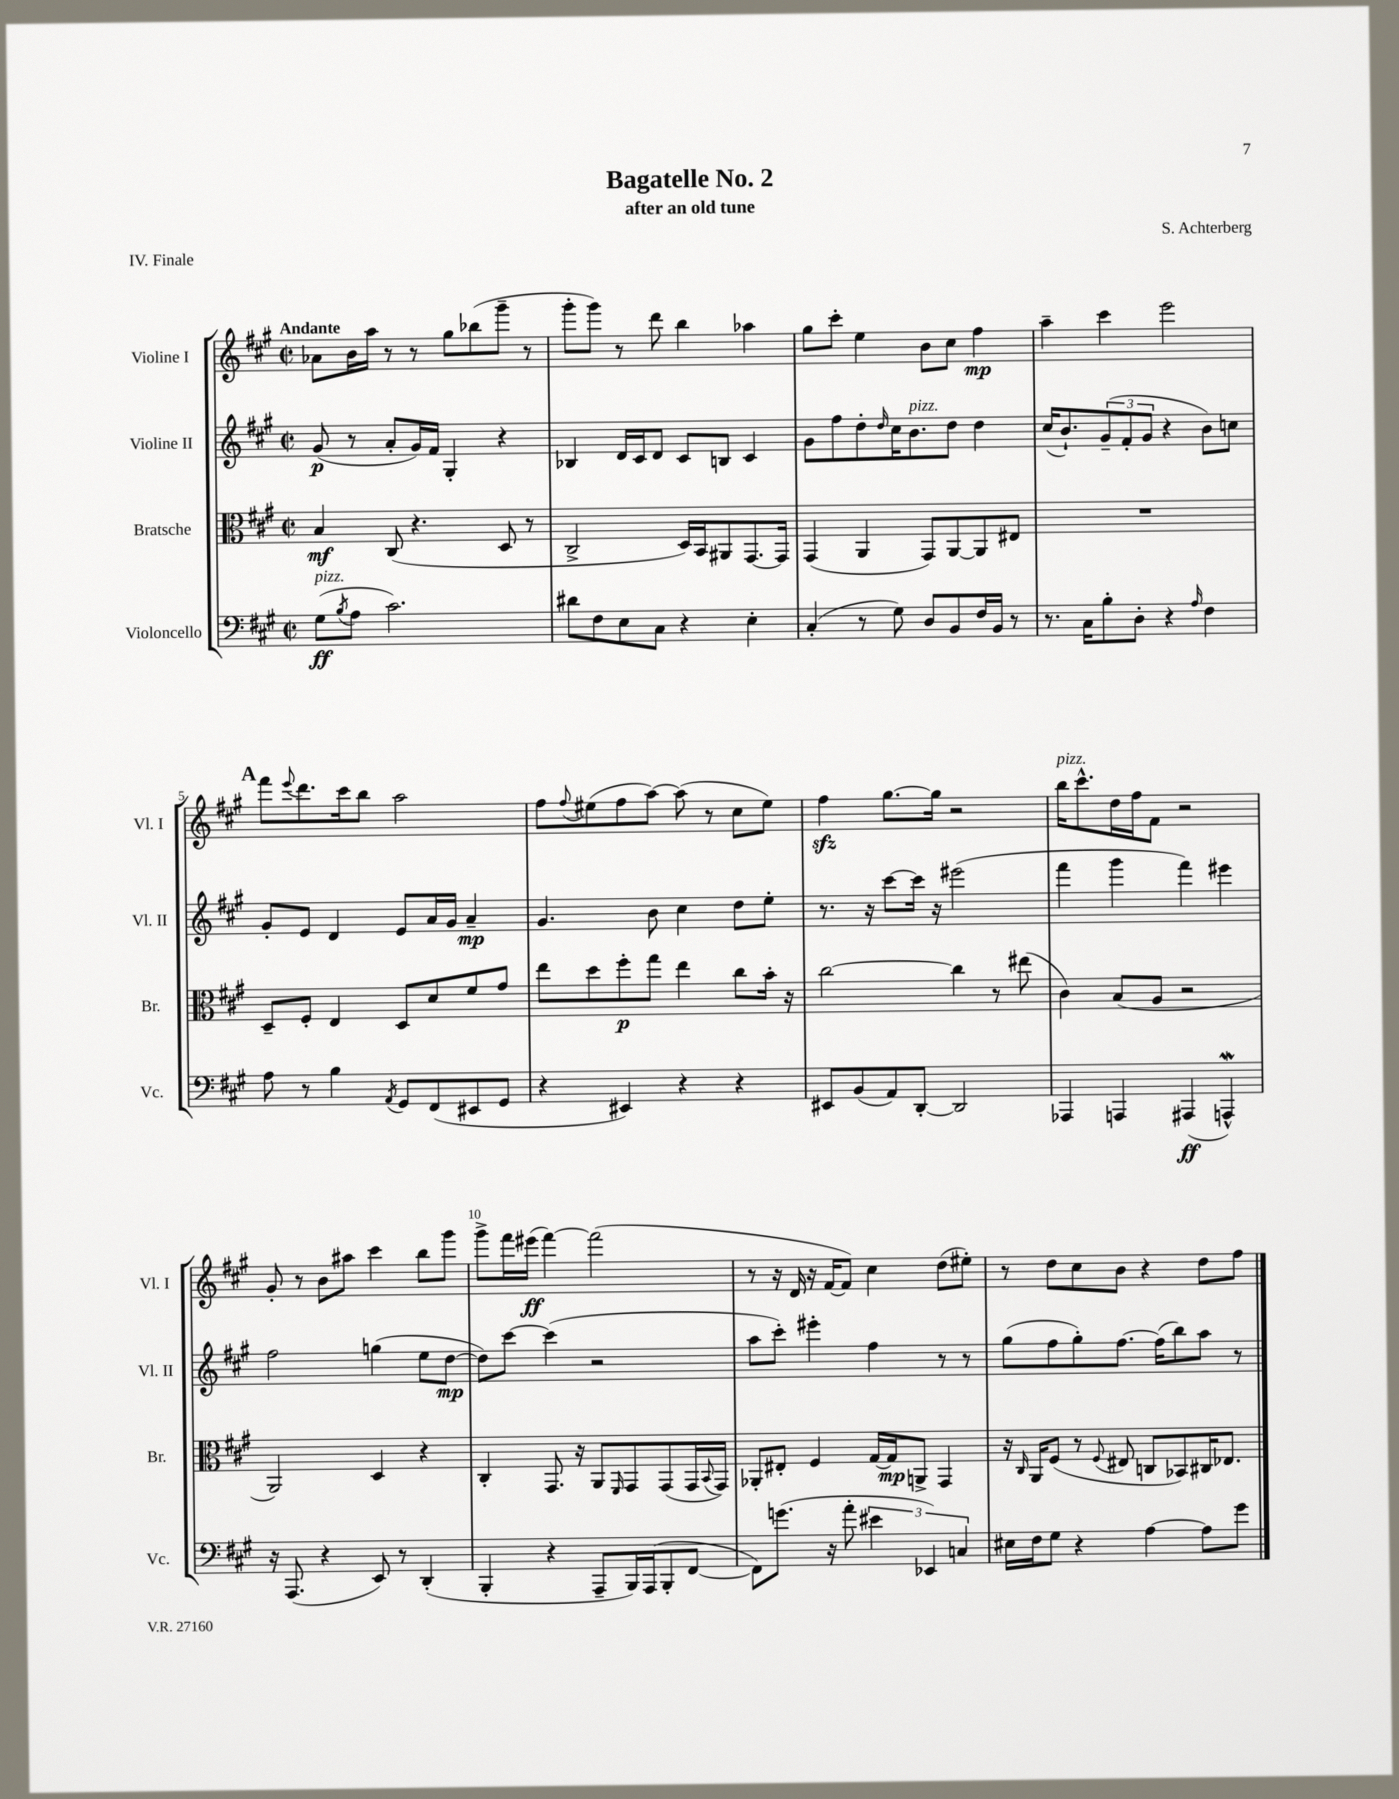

**kern	**kern	**kern	**kern
*staff4	*staff3	*staff2	*staff1
*clefF4	*clefC3	*clefG2	*clefG2
*k[f#c#g#]	*k[f#c#g#]	*k[f#c#g#]	*k[f#c#g#]
*M2/2	*M2/2	*M2/2	*M2/2
*met(c|)	*met(c|)	*met(c|)	*met(c|)
(8G#\L	4B/	(8g#/	8a-\L
8qB/	.	.	.
8A\J	.	8r	16b\L
.	.	.	16aa\JJ
2.c#\)	(8C#/	8a'/L	8r
.	4.r	16g#/L)	8r
.	.	16f#/JJ	.
.	.	4G#'/	8gg#\L
.	.	.	(8bb-\
.	8D/	4r	8ggg#~\J
.	8r	.	8r
=	=	=	=
8d#\L	2C#^/	4B-/	8ggg#'\L
8F#\	.	.	8ggg#\J)
8E\	.	16d/LL	8r
.	.	16c#/J	.
8C#\J	.	8d/J	8ddd\
4r	16D/LL)	8c#/L	4bb\
.	16BB/J	.	.
.	8AA#/	8B/J	.
4E'\	[8.GG#/	4c#/	4aa-\
.	16GG#/]Jk	.	.
=	=	=	=
(4C#'/	(4GG#/	8g#\L	8gg#\L
.	.	8ff#\	8ccc#'\J
8r	4AA/	8dd'\	4ee\
.	.	16qqdd/	.
8G#\)	.	16cc#\K	.
.	.	8.b\	.
8D/L	8GG#/L)	.	8b\L
8BB/	[8AA/	8dd\J	8cc#\J
16F#/L	8AA/]	4dd\	4ff#\
16BB/JJ	.	.	.
8r	8E#/J	.	.
=	=	=	=
8.r	1r	(16cc#/LK	4aa~\
.	.	8.b`/)	.
16C#\LK	.	.	.
8B'\	.	(12g#~/	4ccc#\
.	.	12f#'/	.
8D'\J	.	.	.
.	.	12g#/J	.
4r	.	4r	2eee\
16qqA/	.	.	.
4F#\	.	8b\L)	.
.	.	8cc\J	.
=	=	=	=
8A\	8D~/L	8g#'/L	8fff#\L
.	.	.	8qqeee/
8r	8F#'/J	8e/J	8.ddd\
4B\	4E/	4d/	.
.	.	.	16ccc#\k
.	.	.	8bb\J
8qAA/	.	.	.
8GG#/L	8D/L	8e/L	2aa\
(8FF#/	8d/	16a/L	.
.	.	16g#/JJ	.
8EE#/	8f#/	4a~/	.
8GG#/J	8g#/J	.	.
=	=	=	=
4r	8ee\L	4.g#/	8ff#\L
.	.	.	8qqff#/
.	8dd\	.	(8ee#\
4EE#/)	8ff#'\	.	8ff#\
.	8gg#\J	8b\	[8aa\J)
4r	4ee\	4cc#\	(8aa\]
.	.	.	8r
4r	8cc#\L	8dd\L	8cc#\L
.	16b'\Jk	8ee'\J	8ee#\J)
.	16r	.	.
=	=	=	=
8EE#/L	[2cc#\	8.r	4ff#\
(8BB/	.	.	.
.	.	16r	.
8AA/)	.	[8ccc#\L	[8.gg#\L
[8DD'/J	.	16ccc#\]Jk	.
.	.	16r	16gg#\]Jk
2DD/]	4cc#\]	(2eee#\	2r
.	8r	.	.
.	(8ee#\	.	.
=	=	=	=
4AAA-/	4c#\)	4fff#\	16bb\LK
.	.	.	8.ccc#^^\
4AAA/	(8B/L	4ggg#\	16dd\L
.	.	.	16ff#\J
.	8A/J	.	8f#\J
(4AAA#/	2r	4fff#\)	2r
4AAA^^/)	.	4eee#\	.
=	=	=	=
16r	2AA/)	2ff#\	8g#'/
(8.AAA/	.	.	.
.	.	.	8r
4r	.	.	8b\L
.	.	.	8aa#\J
8EE/)	4D/	(4gg\	4ccc#\
8r	.	.	.
(4DD'/	4r	8ee\L	8bb\L
.	.	[8dd\J	8ggg#\J
=	=	=	=
4BBB'/	4C#'/	8dd\]L)	8ggg#^\L
.	.	[8ccc#\J	16fff#\L
.	.	.	(16eee#\JJ
4r	8.GG#/	(4ccc#\]	[4fff#\)
.	16r	.	.
8AAA~/L	8AA/L	2r	(2fff#\]
.	16qqFF#/	.	.
16BBB/L)	8GG#/	.	.
(16AAA/J	.	.	.
8BBB'/	(8GG#/	.	.
[8FF#/J	16GG#/L	.	.
.	8qqBB/	.	.
.	16GG#/JJ)	.	.
=	=	=	=
8FF#\]L)	8AA-'/L	8aa\L	8r
(8.g\J	8E#'/J	8ccc#'\J)	16r
.	.	.	16d/
.	4F#/	4eee#'\	16r
16r	.	.	[16f#/LK
8a'\	.	.	8f#/]J)
6e#\	[16G#/LL	4ff#\	4cc#\
.	16G#/]J	.	.
.	8AA^/J	.	.
6EE-/)	.	.	.
.	4GG#/	8r	(8dd\L
6C/	.	.	.
.	.	8r	8ee#'\J)
=	=	=	=
16E#\LL	16r	(8gg#\L	8r
.	16qqC#/	.	.
16F#\J	16AA/LK	.	.
8G#\J	(8F#/J	8ff#\	8dd\L
4r	8r	8gg#'\)	8cc#\
.	8qqF#/	.	.
.	8E#/	[8.ff#\J	8b\J
[4A\	8C/L	.	4r
.	.	(16ff#\]LK	.
.	8BB-/)	8bb\)	.
8A\]L	16C#/K	8aa\J	8dd\L
.	8.E-/J	.	.
8g#\J	.	8r	8ff#\J
==	==	==	==
*-	*-	*-	*-
